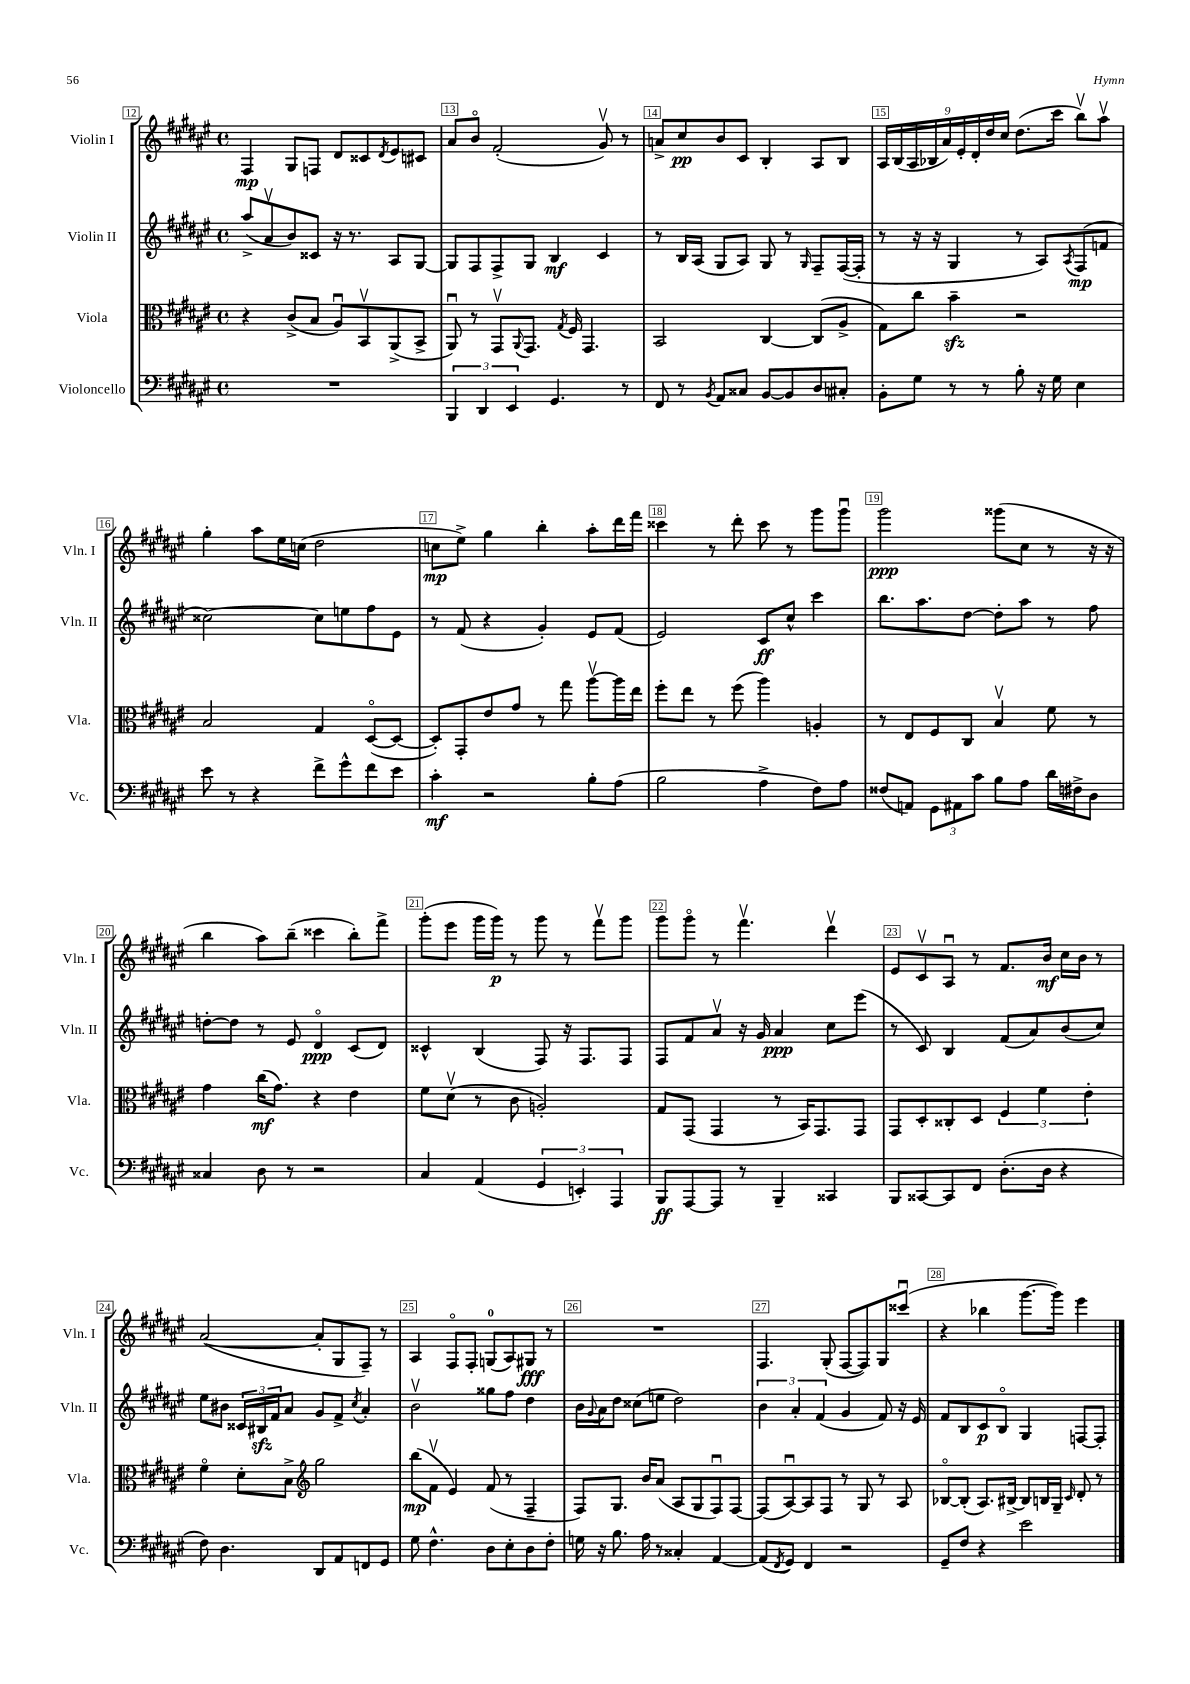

**kern	**dynam	**kern	**dynam	**kern	**dynam	**kern	**dynam
*part4	*part4	*part3	*part3	*part2	*part2	*part1	*part1
*staff4	*staff4	*staff3	*staff3	*staff2	*staff2	*staff1	*staff1
*I"Violoncello	*	*I"Viola	*	*I"Violin II	*	*I"Violin I	*
*I'Vc.	*	*I'Vla.	*	*I'Vln. II	*	*I'Vln. I	*
*clefF4	*	*clefC3	*	*clefG2	*	*clefG2	*
*k[f#c#g#d#a#e#]	*	*k[f#c#g#d#a#e#]	*	*k[f#c#g#d#a#e#]	*	*k[f#c#g#d#a#e#]	*
*M4/4	*	*M4/4	*	*M4/4	*	*M4/4	*
*met(c)	*	*met(c)	*	*met(c)	*	*met(c)	*
=12	=12	=12	=12	=12	=12	=12	=12
1r	.	4r	.	(8aa#^/L	.	4F#/	mp
.	.	.	.	8a#v/	.	.	.
.	.	(8c#^/L	.	8b/)	.	8G#/L	.
.	.	8B/J	.	8c##X/J	.	8Fn/J	.
.	.	8A#u/L)	.	16r	.	8d#/L	.
.	.	.	.	8.r	.	.	.
.	.	8BBv/	.	.	.	8c##X/	.
.	.	.	.	.	.	8qd#/	.
.	.	(8AA#^/	.	8A#/L	.	8e#/	.
.	.	8BB^/J	.	[8G#/J	.	8c#X/J	.
=13	=13	=13	=13	=13	=13	=13	=13
6BBB/	.	8AA#u/)	.	8G#/L]	.	8a#/L	.
.	.	8r	.	8F#/	.	8b/J	.
6DD#/	.	.	.	.	.	.	.
.	.	8GG#v/L	.	8F#^/	.	(2f#'/	.
6EE#/	.	.	.	.	.	.	.
.	.	8qqAA#/	.	.	.	.	.
.	.	8.GG#/J	.	8G#/J	.	.	.
4.GG#/	.	.	.	4B/	mf	.	.
.	.	8qG#/	.	.	.	.	.
.	.	16F#/	.	.	.	.	.
.	.	4.GG#/	.	.	.	.	.
.	.	.	.	4c#/	.	8g#v/)	.
8r	.	.	.	.	.	8r	.
=14	=14	=14	=14	=14	=14	=14	=14
8FF#/	.	2BB/	.	8r	.	8an^/L	.
8r	.	.	.	16B/LL	.	8cc#/	pp
.	.	.	.	(16A#/JJ	.	.	.
8qBB/	.	.	.	.	.	.	.
8AA#/L	.	.	.	8G#/L	.	8b/	.
8C##X/J	.	.	.	8A#/J)	.	8c#/J	.
[8BB/L	.	[4C#/	.	8G#/	.	4B'/	.
8BB/]	.	.	.	8r	.	.	.
.	.	.	.	16qqG#/	.	.	.
8D#/	.	(8C#/L]	.	8F#~/L	.	8A#/L	.
8C#X'/J	.	8A#^/J	.	([16F#/L	.	8B/J	.
.	.	.	.	16F#'/JJ]	.	.	.
=15	=15	=15	=15	=15	=15	=15	=15
8BB'\L	.	8G#\L)	.	8r	.	18A#/LL	.
.	.	.	.	.	.	(18B/	.
.	.	.	.	.	.	18A#/	.
8G#\J	.	8cc#\J	.	16r	.	.	.
.	.	.	.	.	.	18B-X/	.
.	.	.	.	16r	.	.	.
.	.	.	.	.	.	18a#/)	.
8r	.	4bzz~\	.	4G#/	.	.	.
.	.	.	.	.	.	18e#'/	.
.	.	.	.	.	.	18d#'/	.
8r	.	.	.	.	.	.	.
.	.	.	.	.	.	18dd#/	.
.	.	.	.	.	.	18cc#/JJ	.
8B'\	.	2r	.	8r	.	(8.dd#\L	.
16r	.	.	.	8A#/L)	.	.	.
16G#\	.	.	.	.	.	16ccc#\Jk	.
.	.	.	.	8qA#/	.	.	.
4E#\	.	.	.	(8F#/	mp	8bbv\L)	.
.	.	.	.	8fn/J	.	8aa#v\J	.
!!LO:LB:g=z
=16	=16	=16	=16	=16	=16	=16	=16
8e#\	.	2B/	.	[2cc##X\)	.	4gg#'\	.
8r	.	.	.	.	.	.	.
4r	.	.	.	.	.	8aa#\L	.
.	.	.	.	.	.	16ee#\L	.
.	.	.	.	.	.	(16ccn\JJ	.
8f#^\L	.	4G#/	.	8cc##\L]	.	2dd#\	.
8g#^^\	.	.	.	8een\	.	.	.
8f#\	.	([8D#/L	.	8ff#\	.	.	.
8e#\J	.	8D#/J_	.	8e#\J	.	.	.
=17	=17	=17	=17	=17	=17	=17	=17
4c#'\	mf	8D#'/L])	.	8r	.	8ccn\L	mp
.	.	8GG#'/	.	(8f#/	.	8ee#^\J)	.
2r	.	8e#/	.	4r	.	4gg#\	.
.	.	8g#/J	.	.	.	.	.
.	.	8r	.	4g#'/)	.	4bb'\	.
.	.	8gg#\	.	.	.	.	.
8B'\L	.	[8aa#v\L	.	8e#/L	.	8aa#'\L	.
(8A#\J	.	16aa#\L]	.	(8f#/J	.	16ddd#\L	.
.	.	16ee#\JJ	.	.	.	16fff#\JJ	.
=18	=18	=18	=18	=18	=18	=18	=18
2B\	.	8ff#'\L	.	2e#/)	.	4ccc##X\	.
.	.	8ee#\J	.	.	.	.	.
.	.	8r	.	.	.	8r	.
.	.	(8ff#\	.	.	.	8ddd#'\	.
4A#^\	.	4aa#\)	.	8c#/L	ff	8ccc##\	.
.	.	.	.	8cc#^^/J	.	8r	.
8F#\L)	.	4An'/	.	4ccc#\	.	8ggg#\L	.
8A#\J	.	.	.	.	.	8ggg#u\J	.
=19	=19	=19	=19	=19	=19	=19	=19
(8F##X/L	.	8r	.	8.bb\L	.	2ggg#\	ppp
8AAn/J)	.	8E#/L	.	.	.	.	.
.	.	.	.	8.aa#\	.	.	.
12GG#\L	.	8F#/	.	.	.	.	.
12AA#X\	.	.	.	.	.	.	.
.	.	8C#/J	.	[8dd#\J	.	.	.
12c#\J	.	.	.	.	.	.	.
8B\L	.	4Bv/	.	8dd#'\L]	.	(8ggg##X\L	.
8A#\J	.	.	.	8aa#\J	.	8cc#\J	.
16d#\LL	.	8f#\	.	8r	.	8r	.
16F#X^\J	.	.	.	.	.	.	.
8D#\J	.	8r	.	8ff#\	.	16r	.
.	.	.	.	.	.	16r	.
!!LO:LB:g=z
=20	=20	=20	=20	=20	=20	=20	=20
4C##X/	.	4g#\	.	[8ddn'\L	.	4bb\	.
.	.	.	.	8dd\J]	.	.	.
8D#\	.	(16cc#\KL	mf	8r	.	8aa#\L)	.
.	.	8.g#\J)	.	.	.	.	.
8r	.	.	.	8e#/	.	(8bb~\J	.
2r	.	4r	.	4d#/	ppp	4ccc##X\	.
.	.	4e#\	.	(8c#/L	.	8bb'\L)	.
.	.	.	.	8d#/J)	.	8fff#^\J	.
=21	=21	=21	=21	=21	=21	=21	=21
4C#/	.	8f#\L	.	4c##X^^/	.	(8ggg#'\L	.
.	.	(8d#v\J	.	.	.	8eee#\J	.
(4AA#/	.	8r	.	(4B/	.	16ggg#\LL	.
.	.	.	.	.	.	16ggg#\JJ)	p
.	.	8c#\	.	.	.	8r	.
6GG#/	.	2An'/)	.	8F#/)	.	8ggg#\	.
.	.	.	.	16r	.	8r	.
6EEn'/)	.	.	.	.	.	.	.
.	.	.	.	8.F#/L	.	.	.
.	.	.	.	.	.	8fff#v\L	.
6AAA#/	.	.	.	.	.	.	.
.	.	.	.	8F#/J	.	8ggg#\J	.
=22	=22	=22	=22	=22	=22	=22	=22
8BBB/L	ff	8G#/L	.	8F#/L	.	8ggg#\L	.
[8AAA#/	.	(8GG#/J	.	8f#/	.	8ggg#\J	.
8AAA#/J]	.	4GG#/	.	8a#v/J	.	8r	.
8r	.	.	.	16r	.	4.fff#v\	.
.	.	.	.	16g#/	.	.	.
4BBB~/	.	8r	.	4a#/	ppp	.	.
.	.	16BB/KL)	.	.	.	.	.
.	.	8.GG#/	.	.	.	.	.
4CC##X/	.	.	.	8cc#\L	.	4ddd#v\	.
.	.	8GG#/J	.	(8eee#\J	.	.	.
=23	=23	=23	=23	=23	=23	=23	=23
8BBB/L	.	8GG#/L	.	8r	.	8e#/L	.
[8CC##X/	.	8D#'/	.	8c#/)	.	8c#v/	.
8CC##/]	.	8C##X'/	.	4B/	.	8A#u/J	.
8FF#/J	.	8D#/J	.	.	.	8r	.
(8.D#'\L	.	6F#/	.	(8f#/L	.	8.f#/L	.
.	.	.	.	8a#/)	.	.	.
.	.	6f#\	.	.	.	.	.
16D#\Jk	.	.	.	.	.	16b/Jk	mf
4r	.	.	.	(8b/	.	16cc#\LL	.
.	.	.	.	.	.	16b\JJ	.
.	.	6e#'\	.	.	.	.	.
.	.	.	.	8cc#/J)	.	8r	.
!!LO:LB:g=z
=24	=24	=24	=24	=24	=24	=24	=24
8F#\)	.	4f#\	.	8ee#\L	.	([2a#/	.
4.D#\	.	.	.	8b#X\J	.	.	.
.	.	8d#'\L	.	24c##X/LL	.	.	.
.	.	.	.	24B#Xzz/	.	.	.
.	.	.	.	24f#/J	.	.	.
.	.	8B^\J	.	8a#/J	.	.	.
*	*	*clefG2	*	*	*	*	*
8DD#/L	.	2gg#\	.	8g#/L	.	8a#'/L]	.
8AA#/	.	.	.	8f#^/J	.	8G#/	.
.	.	.	.	8qcc#/	.	.	.
8FFn/	.	.	.	4a#'/	.	8F#~/J)	.
8GG#/J	.	.	.	.	.	8r	.
=25	=25	=25	=25	=25	=25	=25	=25
8G#\	.	(8bb\L	mp	2bv\	.	4A#/	.
4.F#^^\	.	8f#v\J	.	.	.	.	.
.	.	4e#/)	.	.	.	8F#/L	.
.	.	.	.	.	.	8F#'/J	.
8D#\L	.	(8f#/	.	8gg##X\L	.	(8Gn/L	.
8E#'\	.	8r	.	8ff#\J	.	8A#/)	.
8D#\	.	4F#~/	.	4dd#\	.	8G#X/J	fff
8F#'\J	.	.	.	.	.	8r	.
=26	=26	=26	=26	=26	=26	=26	=26
16Gn\	.	8F#/L)	.	16b\LL	.	1r	.
.	.	.	.	8qqg#/	.	.	.
16r	.	.	.	16a#\J	.	.	.
8.B\	.	8.G#/J	.	8dd#\J	.	.	.
.	.	.	.	(8cc##X\L	.	.	.
16A#\	.	16b/KL	.	.	.	.	.
8r	.	(8a#/J	.	8een\J	.	.	.
4C##X'/	.	8A#/L	.	2dd#\)	.	.	.
.	.	8G#/	.	.	.	.	.
[4AA#/	.	8F#u/)	.	.	.	.	.
.	.	[8F#/J	.	.	.	.	.
=27	=27	=27	=27	=27	=27	=27	=27
(8AA#/L]	.	(8F#/L]	.	6b\	.	4.F#/	.
8qFF#/	.	.	.	.	.	.	.
8GG#/J)	.	[8A#u/)	.	.	.	.	.
.	.	.	.	6a#'/	.	.	.
4FF#/	.	8A#/]	.	.	.	.	.
.	.	.	.	(6f#/	.	.	.
.	.	8F#/J	.	.	.	(8G#'/	.
2r	.	8r	.	4g#/	.	[8F#/L	.
.	.	8G#/	.	.	.	8F#/])	.
.	.	8r	.	8f#/)	.	8G#/	.
.	.	8A#/	.	16r	.	(8ccc##Xu/J	.
.	.	.	.	16e#/	.	.	.
=28	=28	=28	=28	=28	=28	=28	=28
8GG#~/L	.	[8B-X/L	.	8f#/L	.	4r	.
8F#/J	.	(8B-'/J]	.	8B/	.	.	.
4r	.	8.A#/L)	.	8c#/	p	4bb-X\	.
.	.	.	.	8B/J	.	.	.
.	.	[16B#X^/Jk	.	.	.	.	.
2e#\	.	8B#/L]	.	4G#/	.	[8.ggg#\L	.
.	.	16Bn/L	.	.	.	.	.
.	.	16G#~/JJ	.	.	.	16ggg#\Jk])	.
.	.	16qqc#/	.	.	.	.	.
.	.	8d#'/	.	[8Fn/L	.	4eee#\	.
.	.	8r	.	8F'/J]	.	.	.
==	==	==	==	==	==	==	==
*-	*-	*-	*-	*-	*-	*-	*-
